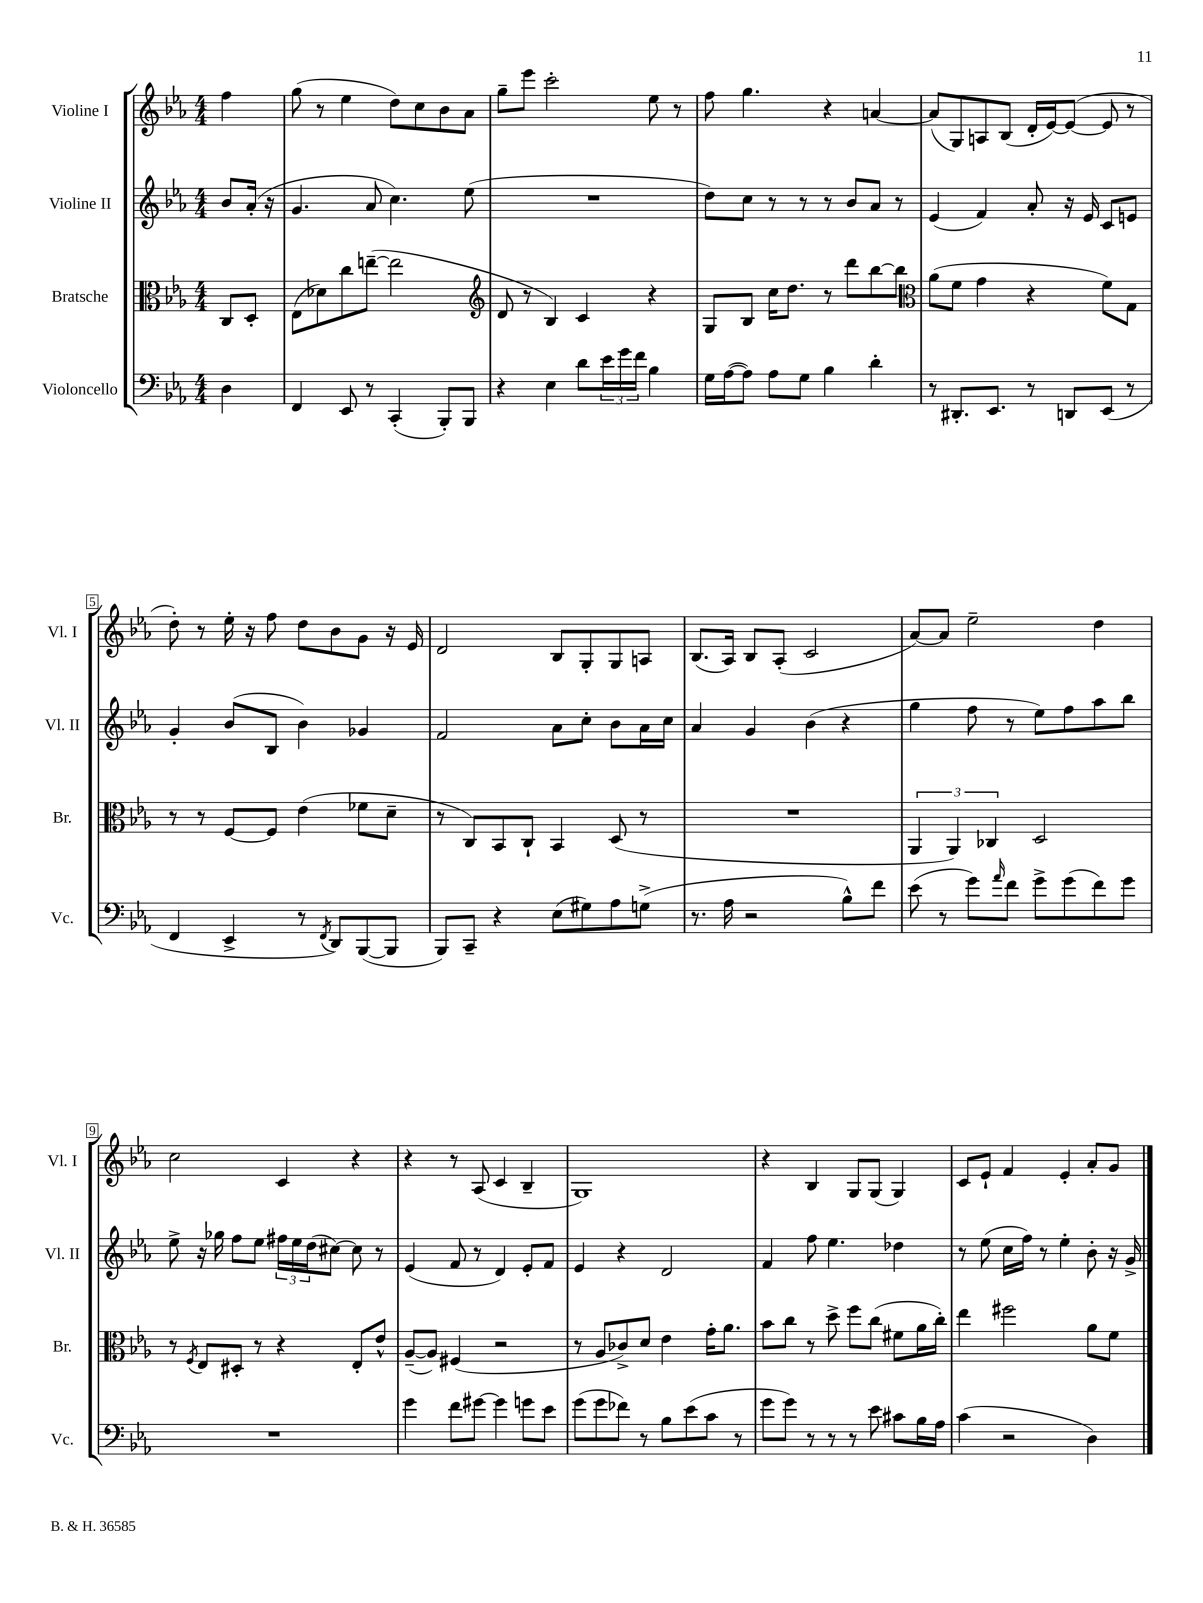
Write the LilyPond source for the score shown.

<<
\new StaffGroup <<
\new Staff = "s0" \with { instrumentName = "Violine I" shortInstrumentName = "Vl. I" } {
    \clef treble \key ees \major \numericTimeSignature \time 4/4 \partial 4
    f''4 |
    g''8( r8 ees''4 d''8) c''8 bes'8 aes'8 |
    g''8-- ees'''8 c'''2-. ees''8 r8 |
    f''8 g''4. r4 a'4~ |
    a'8( g8) a8 bes8( d'16-. ees'16~) ees'8~( ees'8 r8 |
    d''8-.) r8 ees''16-. r16 f''8 d''8 bes'8 g'8 r16 ees'16 |
    d'2 bes8 g8-. g8 a8 |
    bes8.( aes16) bes8 aes8-.( c'2 |
    aes'8~) aes'8 ees''2-- d''4 |
    c''2 c'4 r4 |
    r4 r8 aes8( c'4 bes4-- |
    g1) |
    r4 bes4 g8 g8( g4) |
    c'8 ees'8-! f'4 ees'4-. aes'8-. g'8 \bar "|." |
}
\new Staff = "s1" \with { instrumentName = "Violine II" shortInstrumentName = "Vl. II" } {
    \clef treble \key ees \major \numericTimeSignature \time 4/4 \partial 4
    bes'8 aes'16-.( r16 |
    g'4. aes'8 c''4.) ees''8( |
    R1 |
    d''8) c''8 r8 r8 r8 bes'8 aes'8 r8 |
    ees'4( f'4) aes'8-. r16 ees'16 c'8 e'8 |
    g'4-. bes'8( bes8 bes'4) ges'4 |
    f'2 aes'8 c''8-. bes'8 aes'16 c''16 |
    aes'4 g'4 bes'4( r4 |
    g''4 f''8 r8 ees''8) f''8 aes''8 bes''8 |
    ees''8-> r16 ges''16 f''8 ees''8 \tuplet 3/2 { fis''16 ees''16 d''16( } cis''8~) cis''8 r8 |
    ees'4( f'8 r8 d'4) ees'8-. f'8 |
    ees'4 r4 d'2 |
    f'4 f''8 ees''4. des''4 |
    r8 ees''8( c''16 f''16) r8 ees''4-. bes'8-. r16 g'16-> \bar "|." |
}
\new Staff = "s2" \with { instrumentName = "Bratsche" shortInstrumentName = "Br." } {
    \clef alto \key ees \major \numericTimeSignature \time 4/4 \partial 4
    c8 d8-. |
    ees8( des'8) c''8 e''8~--( e''2 |
    \clef treble d'8 r8 bes4) c'4 r4 |
    g8 bes8 c''16 d''8. r8 d'''8 bes''8~ bes''8 |
    \clef alto aes'8( f'8 g'4 r4 f'8) g8 |
    r8 r8 f8~ f8 ees'4( fes'8 d'8-- |
    r8 c8) bes,8 c8-! bes,4 d8( r8 |
    R1 |
    \tuplet 3/2 { aes,4 aes,4) ces4 } d2 |
    r8 \acciaccatura { f8 } ees8 dis8-. r8 r4 ees8-. ees'8-^ |
    aes8~--( aes8) fis4( r2 |
    r8 aes8 ces'8->) d'8 ees'4 g'16-. aes'8. |
    bes'8 c''8 r8 d''8-> f''8 c''8( fis'8 aes'16 c''16-.) |
    ees''4 fis''2 aes'8 f'8 \bar "|." |
}
\new Staff = "s3" \with { instrumentName = "Violoncello" shortInstrumentName = "Vc." } {
    \clef bass \key ees \major \numericTimeSignature \time 4/4 \partial 4
    d4 |
    f,4 ees,8 r8 c,4-.( bes,,8-.) bes,,8 |
    r4 ees4 d'8 \tuplet 3/2 { ees'16 g'16 f'16 } bes4 |
    g16 aes16~( aes8) aes8 g8 bes4 d'4-. |
    r8 dis,8.-. ees,8. r8 d,8 ees,8( r8 |
    f,4 ees,4-> r8 \acciaccatura { f,8 } d,8) bes,,8~( bes,,8 |
    bes,,8) c,8-- r4 ees8( gis8) aes8 g8->( |
    r8. aes16 r2 bes8-^) f'8 |
    ees'8( r8 g'8) \grace { aes'16 } f'8 g'8-> g'8( f'8) g'8 |
    R1 |
    g'4 f'8 gis'8~ gis'4 g'8 ees'8 |
    g'8( g'8 fes'8) r8 bes8 ees'8( c'8 r8 |
    g'8 g'8) r8 r8 r8 ees'8 cis'8 bes16 aes16 |
    c'4( r2 d4) \bar "|." |
}
>>
>>
\layout { \context { \Score \override BarNumber.stencil = #(make-stencil-boxer 0.1 0.3 ly:text-interface::print) } }
